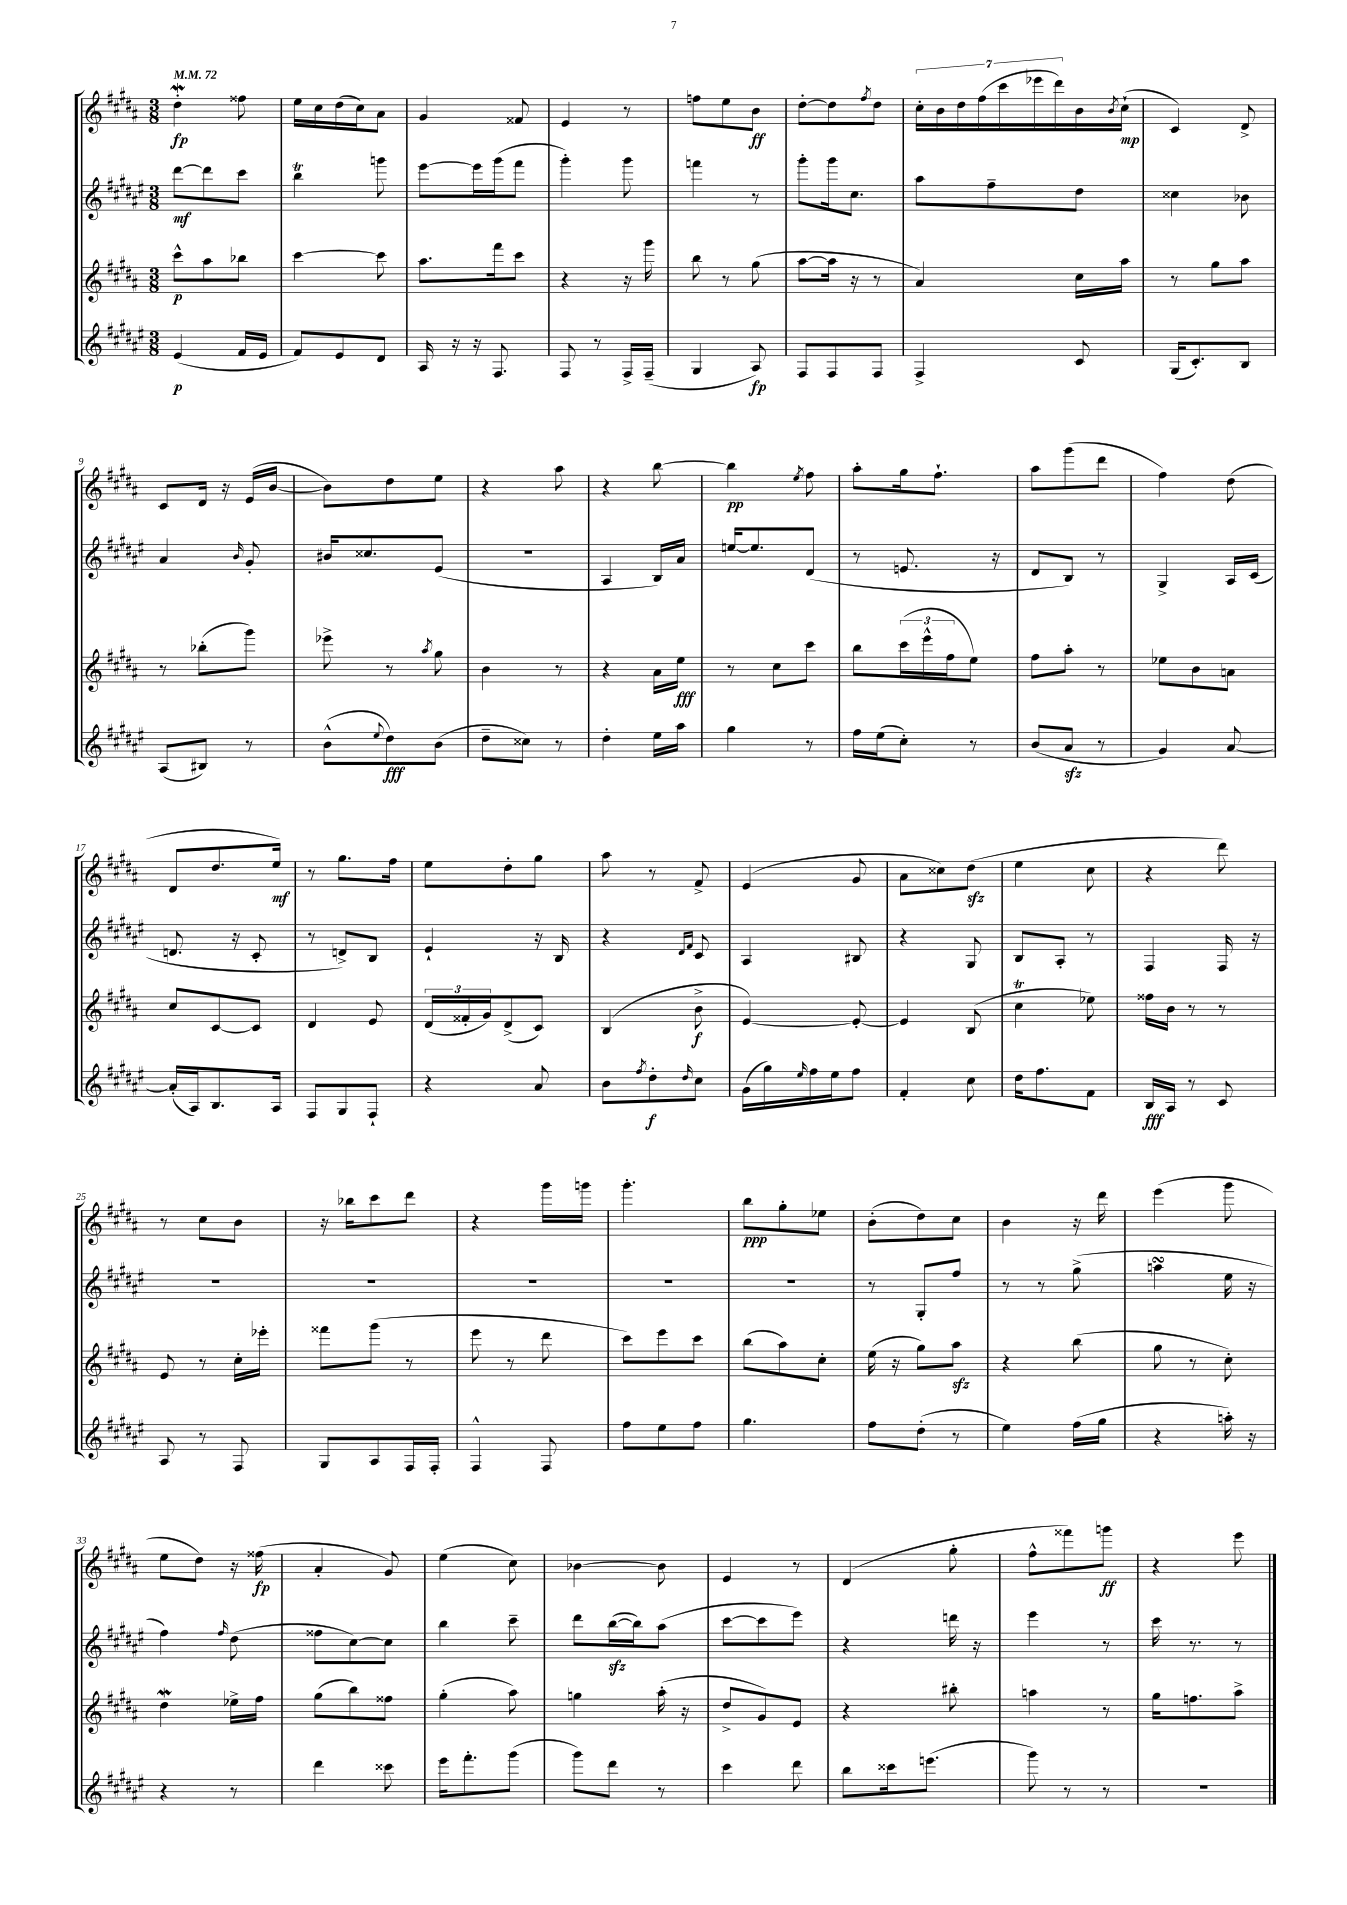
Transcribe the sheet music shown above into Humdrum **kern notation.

**kern	**kern	**kern	**kern
*staff4	*staff3	*staff2	*staff1
*clefG2	*clefG2	*clefG2	*clefG2
*k[f#c#g#d#a#e#]	*k[f#c#g#d#a#]	*k[f#c#g#d#a#e#]	*k[f#c#g#d#a#]
*M3/8	*M3/8	*M3/8	*M3/8
*MM72	*MM72	*MM72	*MM72
(4e#	8ccc#^^	[8ddd#	4dd#'
.	8aa#	8ddd#]	.
16f#	8bb-	8ccc#	8ff##
16e#	.	.	.
=	=	=	=
8f#)	[4ccc#	4bb	16ee
.	.	.	16cc#
8e#	.	.	(16dd#
.	.	.	16cc#)
8d#	8ccc#]	8ggg	8a#
=	=	=	=
16A#	8.aa#	[8eee#	4g#
16r	.	.	.
16r	.	16eee#]	.
8.F#	16fff#	(16ggg#	.
.	8ccc#	8fff#	8f##
=	=	=	=
8F#	4r	4ggg#')	4e
8r	.	.	.
16F#^	16r	8ggg#	8r
(16F#~	16ggg#	.	.
=	=	=	=
4G#	8bb	4fff	8ff
.	8r	.	8ee
8A#)	(8gg#	8r	8b
=	=	=	=
8F#	[8aa#	8ggg#'	[8dd#'
8F#	16aa#]	16ggg#	8dd#]
.	16r	8.cc#	.
.	.	.	8qff#
8F#	8r	.	8dd#
=	=	=	=
4F#^	4a#)	8aa#	28cc#'
.	.	.	28b
.	.	.	28dd#
.	.	.	(28ff#
.	.	8ff#~	.
.	.	.	28ccc#
.	.	.	28eee-
.	.	.	28ddd#)
8c#	16cc#	8dd#	16b
.	.	.	8qb
.	16aa#	.	(16cc#`
=	=	=	=
(16G#	8r	4cc##	4c#)
8.c#')	.	.	.
.	8gg#	.	.
8B	8aa#	8b-	8d#^
=	=	=	=
(8A#	8r	4a#	8c#
8B#)	(8bb-'	.	16d#
.	.	.	16r
.	.	16qqb	.
8r	8ggg#)	8g#'	(16e
.	.	.	[16b
=	=	=	=
(8b^^	8eee-^	16b#	8b])
.	.	8.cc##	.
8qqee#	.	.	.
8dd#)	8r	.	8dd#
.	8qaa#	.	.
(8b	8gg#	(8e#	8ee
=	=	=	=
8dd#~	4b	4.r	4r
8cc##)	.	.	.
8r	8r	.	8aa#
=	=	=	=
4dd#'	4r	4A#	4r
16ee#	16a#	16B)	[8bb
16aa#	16ee	16a#	.
=	=	=	=
4gg#	8r	[16ee	4bb]
.	.	8.ee]	.
.	8cc#	.	.
.	.	.	8qee
8r	8ccc#	(8d#	8ff#
=	=	=	=
16ff#	8bb	8r	8aa#'
(16ee#	.	.	.
8cc#')	(24ccc#	8.e	16gg#
.	24eee^^	.	.
.	.	.	8.ff#`
.	24ff#	.	.
8r	8ee)	.	.
.	.	16r	.
=	=	=	=
(8b	8ff#	8d#	8aa#
8a#	8aa#'	8B)	(8ggg#
8r	8r	8r	8ddd#
=	=	=	=
4g#)	8ee-	4G#^	4ff#)
.	8b	.	.
[8a#	8a	16A#	(8dd#
.	.	(16c#	.
=	=	=	=
(16a#']	8cc#	8.d	8d#
16A#)	.	.	.
8.B	[8c#	.	8.dd#
.	.	16r	.
.	8c#]	8c#'	.
16A#	.	.	16ee)
=	=	=	=
8F#	4d#	8r	8r
8G#	.	8d^)	8.gg#
8F#`	8e	8B	.
.	.	.	16ff#
=	=	=	=
4r	(24d#	4e#`	8ee
.	24f##'	.	.
.	24g#)	.	.
.	(8d#^	.	8dd#'
8a#	8c#)	16r	8gg#
.	.	16B	.
=	=	=	=
8b	(4B	4r	8aa#
8qff#	.	.	.
8dd#'	.	.	8r
.	.	16qqd#	.
16qqdd#	.	16qqf#	.
8cc#	8b^	8c#	8f#^
=	=	=	=
(16g#	[4e)	4A#	(4e
16gg#)	.	.	.
16qqee#	.	.	.
16ff#	.	.	.
16ee#	.	.	.
8ff#	8e'_	8B#	8g#
=	=	=	=
4f#'	4e]	4r	8a#
.	.	.	8cc##)
8cc#	(8B	8G#	(8dd#
=	=	=	=
16dd#	4cc#	8B	4ee
8.ff#	.	.	.
.	.	8A#'	.
8f#	8ee-)	8r	8cc#
=	=	=	=
16B	16ff##	4F#	4r
16A#	16b	.	.
8r	8r	.	.
8c#	8r	16F#	8ddd#)
.	.	16r	.
=	=	=	=
8A#	8e	4.r	8r
8r	8r	.	8cc#
8F#	16cc#'	.	8b
.	16eee-'	.	.
=	=	=	=
8G#	8fff##	4.r	16r
.	.	.	16bb-
8A#	(8ggg#	.	8ccc#
16F#	8r	.	8ddd#
16F#'	.	.	.
=	=	=	=
4F#^^	8eee	4.r	4r
.	8r	.	.
8F#	8ddd#	.	16ggg#
.	.	.	16ggg
=	=	=	=
8ff#	8ccc#)	4.r	4.ggg#'
8ee#	8eee	.	.
8ff#	8ccc#	.	.
=	=	=	=
4.gg#	(8bb	4.r	8bb
.	8aa#)	.	8gg#'
.	8cc#'	.	8ee-
=	=	=	=
8ff#	(16ee	8r	(8b'
.	16r	.	.
(8dd#'	8gg#)	8G#'	8dd#)
8r	8aa#	8ff#	8cc#
=	=	=	=
4ee#)	4r	8r	4b
.	.	8r	.
(16ff#	(8bb	(8gg#^	16r
16gg#	.	.	16ddd#
=	=	=	=
4r	8gg#	4aa	(4eee
.	8r	.	.
16aa')	8cc#')	16ee#	8ggg#
16r	.	16r	.
=	=	=	=
4r	4dd#	4ff#)	8ee
.	.	.	8dd#)
.	.	16qqff#	.
8r	16ee-^	(8dd#	16r
.	16ff#	.	(16ff##
=	=	=	=
4ddd#	(8gg#	8ff##	4a#'
.	8bb)	[8cc#)	.
8ccc##	8ff##	8cc#]	8g#)
=	=	=	=
16eee#	(4gg#'	4bb	(4ee
8.fff#'	.	.	.
(8ggg#	8aa#)	8ccc#~	8cc#)
=	=	=	=
8ggg#)	4gg	8ddd#	[4b-
8ddd#	.	([16bb	.
.	.	16bb])	.
8r	(16aa#'	(8aa#	8b-]
.	16r	.	.
=	=	=	=
4ccc#	8dd#^	[8ccc#	4e
.	8g#)	8ccc#]	.
8ddd#	8e	8eee#)	8r
=	=	=	=
8bb	4r	4r	(4d#
16ccc##	.	.	.
(8.eee	.	.	.
.	8bb#'	16ddd	8gg#'
.	.	16r	.
=	=	=	=
8ggg#)	4aa	4eee#	8ff#^^
8r	.	.	8fff##)
8r	8r	8r	8ggg
=	=	=	=
4.r	16gg#	16ccc#	4r
.	8.ff	8.r	.
.	8aa#^	8r	8eee
==	==	==	==
*-	*-	*-	*-
